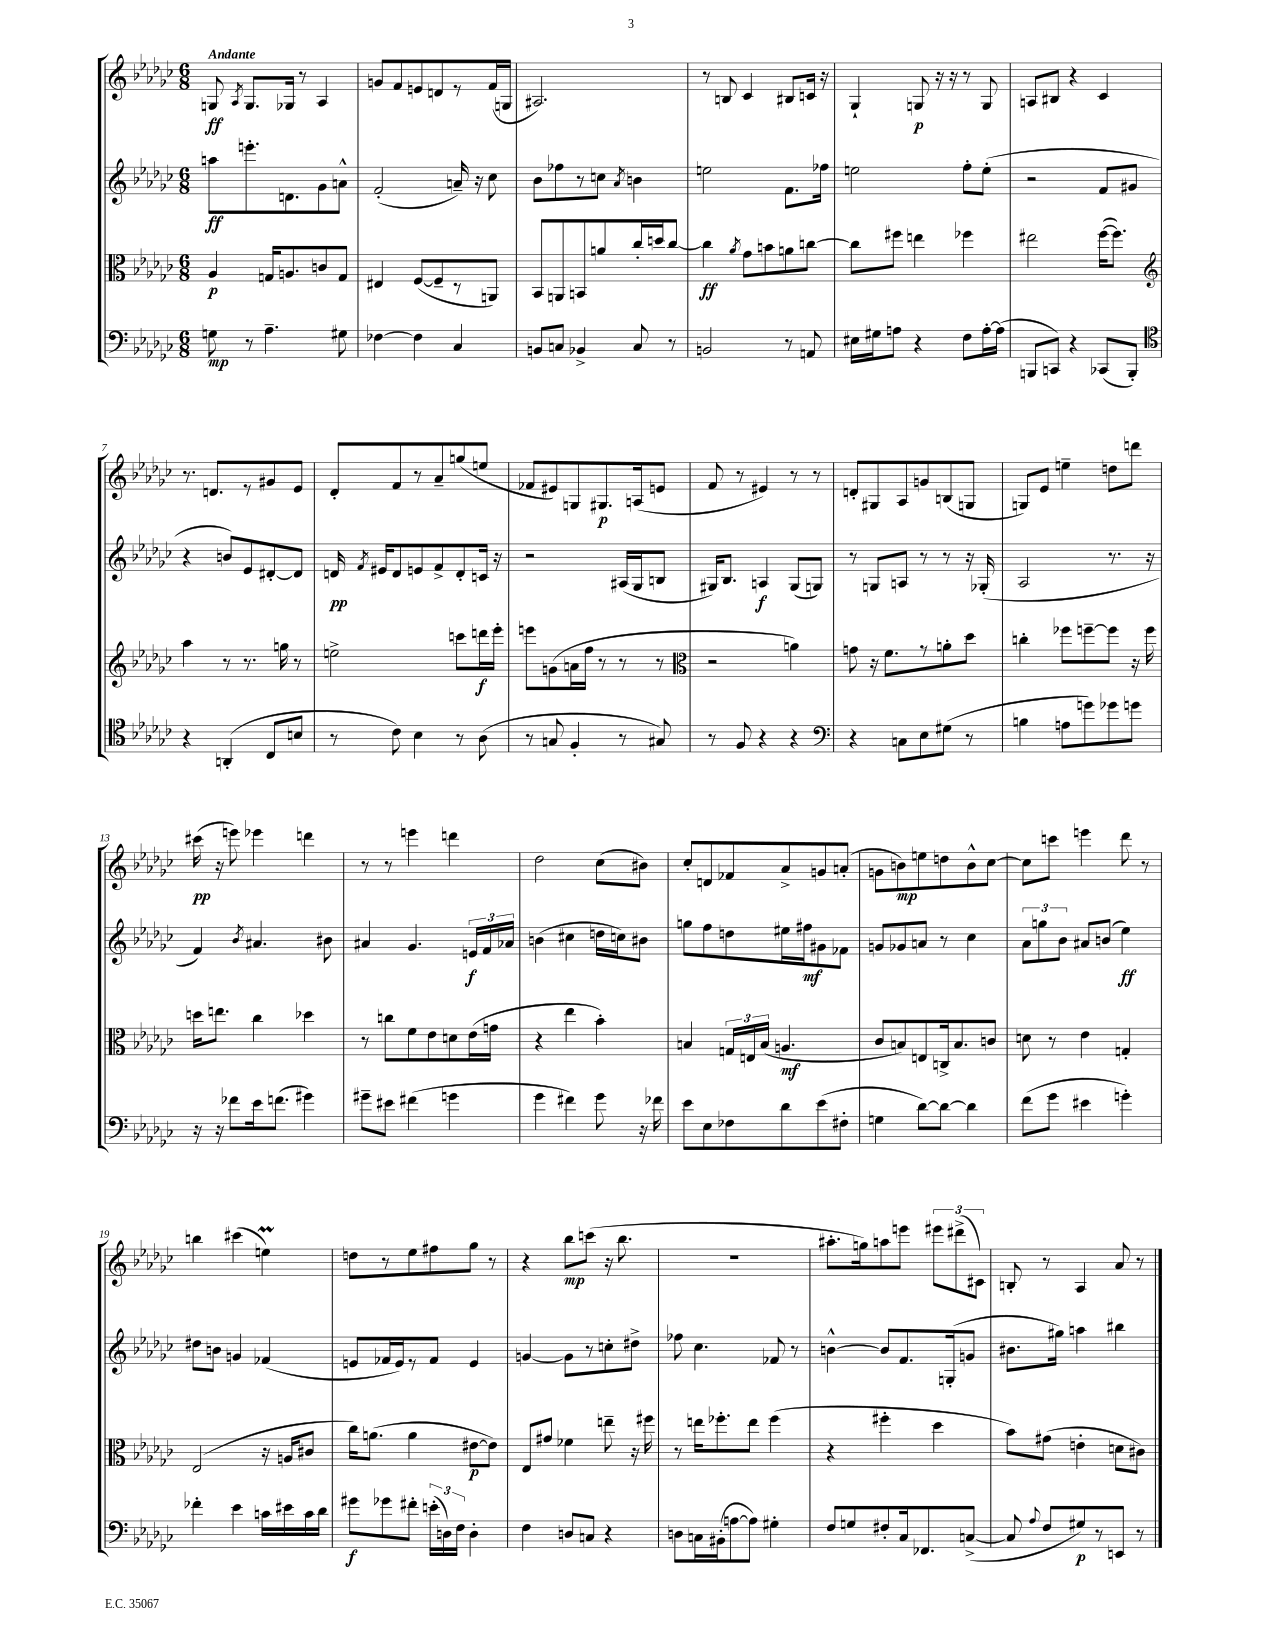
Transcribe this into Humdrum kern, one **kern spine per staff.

**kern	**dynam	**kern	**dynam	**kern	**dynam	**kern	**dynam
*part4	*part4	*part3	*part3	*part2	*part2	*part1	*part1
*staff4	*staff4	*staff3	*staff3	*staff2	*staff2	*staff1	*staff1
*clefF4	*	*clefC3	*	*clefG2	*	*clefG2	*
*k[b-e-a-d-g-c-]	*	*k[b-e-a-d-g-c-]	*	*k[b-e-a-d-g-c-]	*	*k[b-e-a-d-g-c-]	*
*M6/8	*	*M6/8	*	*M6/8	*	*M6/8	*
=1	=1	=1	=1	=1	=1	=1	=1
!	!	!	!	!	!	!LO:TX:a:B:t=Andante	!
8Gn\	mp	4A-/	p	8aan\L	ff	8Gn/	ff
.	.	.	.	.	.	8qA-/	.
8r	.	.	.	8.eeen'\	.	8.G/L	.
4.A-~\	.	16Gn/KL	.	.	.	.	.
.	.	8.An/	.	8.dn\	.	16G-X/Jk	.
.	.	.	.	.	.	8r	.
.	.	8cn/	.	8g-\	.	4A-/	.
8G#X\	.	8G/J	.	8an^^\J	.	.	.
=2	=2	=2	=2	=2	=2	=2	=2
[4F-X\	.	4E#X/	.	(2f'/	.	8gn/L	.
.	.	.	.	.	.	8f/	.
4F-\]	.	([8F/L	.	.	.	8en/	.
.	.	8F~/]	.	.	.	8dn/	.
4C-/	.	8r	.	16an~/)	.	8r	.
.	.	.	.	16r	.	.	.
.	.	8AAn/J)	.	8cc-\	.	(16f/L	.
.	.	.	.	.	.	16Gn/JJ	.
=3	=3	=3	=3	=3	=3	=3	=3
8BBn/L	.	8BB-/L	.	8b-\L	.	2.A#X/)	.
8Cn/J	.	8AAn/	.	8ff-X\	.	.	.
4BB-X^/	.	8BBn/	.	8r	.	.	.
.	.	8an/	.	8ccn\J	.	.	.
.	.	.	.	8qa-/	.	.	.
8C/	.	16cc-'/L	.	4bn\	.	.	.
.	.	16ddn/J	.	.	.	.	.
8r	.	[8cc-/J	.	.	.	.	.
=4	=4	=4	=4	=4	=4	=4	=4
2BBn/	.	4cc-\]	ff	2een\	.	8r	.
.	.	.	.	.	.	8Bn/	.
.	.	8qa-/	.	.	.	.	.
.	.	8g-\L	.	.	.	4c-/	.
.	.	8bn\	.	.	.	.	.
8r	.	8an\	.	8.f\L	.	8B#X/L	.
8AAn/	.	[8ccn\J	.	.	.	16cn/Jk	.
.	.	.	.	16ff-X\Jk	.	16r	.
=5	=5	=5	=5	=5	=5	=5	=5
16E#X\LL	.	8cc\L]	.	2een\	.	4G-`/	.
16G#X\J	.	.	.	.	.	.	.
8An\J	.	8ff#X\J	.	.	.	.	.
4r	.	4een\	.	.	.	8Gn/	p
.	.	.	.	.	.	16r	.
.	.	.	.	.	.	16r	.
8F\L	.	4ff-X\	.	8ff'\L	.	8r	.
[16A'\L	.	.	.	(8ee'\J	.	8G/	.
(16A\JJ]	.	.	.	.	.	.	.
=6	=6	=6	=6	=6	=6	=6	=6
8BBBn/L	.	2ee#X\	.	2r	.	8An/L	.
8CCn/J)	.	.	.	.	.	8B#X/J	.
4r	.	.	.	.	.	4r	.
(8CC-X/L	.	([16ff\KL	.	8f/L	.	4c-/	.
.	.	8.ff\J])	.	.	.	.	.
8BBB'/J)	.	.	.	8g#X/J	.	.	.
!!LO:LB:g=z
=7	=7	=7	=7	=7	=7	=7	=7
*clefC4	*	*clefG2	*	*	*	*	*
4r	.	4aa-\	.	4r	.	8.r	.
.	.	.	.	.	.	8.dn/L	.
(4AAn'/	.	8r	.	8bn/L)	.	.	.
.	.	8.r	.	8e-/	.	8r	.
8C-/L	.	.	.	[8d#X'/	.	8g#X/	.
.	.	16ggn\	.	.	.	.	.
8Bn/J	.	8r	.	8d#/J]	.	8e-/J	.
=8	=8	=8	=8	=8	=8	=8	=8
8r	.	2een^\	.	16dn/	pp	8d-'/L	.
.	.	.	.	8qf/	.	.	.
.	.	.	.	16e#X/KL	.	.	.
8c-\)	.	.	.	8d/	.	8f/	.
4B-\	.	.	.	8en/	.	8r	.
.	.	.	.	8f^/	.	8a-~/	.
8r	.	8cccn\L	.	8d'/	.	(8ggn/	.
(8A-\	.	16dddn\L	f	16cn/Jk	.	8een/J	.
.	.	16eee-'\JJ	.	16r	.	.	.
=9	=9	=9	=9	=9	=9	=9	=9
8r	.	8eeen\L	.	2r	.	8f-X/L	.
8Gn/	.	(8gn\	.	.	.	8e#X/)	.
4F'/	.	16an\L	.	.	.	8Gn/	.
.	.	16ff\JJ	.	.	.	.	.
.	.	8r	.	.	.	8.G#X/	p
8r	.	8r	.	(16A#X/LL	.	.	.
.	.	.	.	16G-/J	.	(16An/k	.
8G#X/)	.	8r	.	8Bn/J	.	8en/J	.
=10	=10	=10	=10	=10	=10	=10	=10
*	*	*clefC3	*	*	*	*	*
8r	.	2r	.	16G#X/KL)	.	8f/	.
.	.	.	.	8.B-/J	.	.	.
8F/	.	.	.	.	.	8r	.
4r	.	.	.	4An/	f	4e#X/)	.
4r	.	4an\)	.	(8G#/L	.	8r	.
.	.	.	.	8Gn/J)	.	8r	.
=11	=11	=11	=11	=11	=11	=11	=11
*clefF4	*	*	*	*	*	*	*
4r	.	8gn\	.	8r	.	8dn'/L	.
.	.	16r	.	8Gn/L	.	8G#X/	.
.	.	8.f\L	.	.	.	.	.
8Cn\L	.	.	.	8An/J	.	8A-/	.
8E-\	.	8r	.	8r	.	8gn/	.
(8G#X\J	.	8an'\	.	8r	.	(8Bn/	.
8r	.	8dd-\J	.	16r	.	8Gn/J	.
.	.	.	.	(16G-X'/	.	.	.
=12	=12	=12	=12	=12	=12	=12	=12
4Bn\	.	4ccn'\	.	2A-/	.	8Gn/L)	.
.	.	.	.	.	.	8e-/J	.
8An\L	.	8ff-X\L	.	.	.	4een~\	.
8gn\)	.	[8ffn~\	.	.	.	.	.
8g-X\	.	8ff\J]	.	8.r	.	8ddn\L	.
8gn\J	.	16r	.	.	.	8dddn\J	.
.	.	16ff\	.	16r	.	.	.
!!LO:LB:g=z
=13	=13	=13	=13	=13	=13	=13	=13
16r	.	16ddn\KL	.	4f/)	.	(16ccc#X\	pp
16r	.	8.een\J	.	.	.	16r	.
8f-X\L	.	.	.	.	.	8eeen\)	.
.	.	.	.	8qb-/	.	.	.
16e-\k	.	4cc-\	.	4.a#X/	.	4eee-X\	.
(8.fn\J	.	.	.	.	.	.	.
4g#X\)	.	4dd-X\	.	.	.	4dddn\	.
.	.	.	.	8b#X\	.	.	.
=14	=14	=14	=14	=14	=14	=14	=14
8g#X~\L	.	8r	.	4a#X/	.	8r	.
8e#X\J	.	8ccn\L	.	.	.	8r	.
(4f#X\	.	8f\	.	4.g-/	.	4eeen\	.
.	.	8e-\	.	.	.	.	.
4gn\	.	8dn\	.	.	.	4dddn\	.
.	.	(16e-\L	.	24en/LL	f	.	.
.	.	.	.	24f/	.	.	.
.	.	16gn\JJ	.	.	.	.	.
.	.	.	.	24a-X/JJ	.	.	.
=15	=15	=15	=15	=15	=15	=15	=15
4g-\	.	4r	.	(4bn\	.	2dd-\	.
4f#X\)	.	4ee-\	.	4cc#X\	.	.	.
8g-\	.	4b-'\)	.	16ddn\LL	.	(8cc-\L	.
.	.	.	.	16ccn\J)	.	.	.
16r	.	.	.	8b#X\J	.	8b#X\J)	.
16f-X\	.	.	.	.	.	.	.
=16	=16	=16	=16	=16	=16	=16	=16
8e-\L	.	4Bn/	.	8ggn\L	.	8cc-'/L	.
8E-\	.	.	.	8ff\	.	8dn/	.
8F-X\	.	24Gn/LL	.	8ddn\	.	8f-X/	.
.	.	24En/	.	.	.	.	.
.	.	(24B/JJ	.	.	.	.	.
8d-\	.	4.An/	mf	16ee#X\L	.	8a-^/	.
.	.	.	.	16ff#X\J	mf	.	.
(8e-\	.	.	.	8g#X\	.	8gn/	.
8F#X'\J	.	.	.	8f-X\J	.	(8an'/J	.
=17	=17	=17	=17	=17	=17	=17	=17
4Gn\	.	8c-/L	.	8gn/L	.	8gn\L	.
.	.	8Bn/)	.	8g-X/	.	8bn\)	mp
[8d-\L)	.	8En/	.	8an/J	.	8een\	.
8d-\J_	.	16Cn^/k	.	8r	.	8ddn\	.
.	.	8.B/	.	.	.	.	.
4d-\]	.	.	.	4cc-\	.	8b^^\	.
.	.	8cn/J	.	.	.	[8cc-\J	.
=18	=18	=18	=18	=18	=18	=18	=18
(8f\L	.	8dn\	.	12a-\L	.	8cc-\L]	.
.	.	.	.	12ggn\	.	.	.
8g-\J	.	8r	.	.	.	8cccn\J	.
.	.	.	.	12b-\J	.	.	.
4e#X\	.	4e-\	.	8a#X/L	.	4eeen\	.
.	.	.	.	(8bn/J	.	.	.
4gn'\)	.	4Gn'/	.	4ee-\)	ff	8ddd-\	.
.	.	.	.	.	.	8r	.
!!LO:LB:g=z
=19	=19	=19	=19	=19	=19	=19	=19
4f-X'\	.	(2E-/	.	8dd#X\L	.	4bbn\	.
.	.	.	.	8bn\J	.	.	.
4e-\	.	.	.	4gn/	.	(4ccc#X\	.
16cn\LL	.	16r	.	(4f-X/	.	4eenm\)	.
16e#X\	.	16An/KL	.	.	.	.	.
16c\	.	8c#X/J	.	.	.	.	.
16d-\JJ	.	.	.	.	.	.	.
=20	=20	=20	=20	=20	=20	=20	=20
8g#X\L	f	16cc-\KL)	.	8en/L	.	8ddn\L	.
.	.	(8.an\J	.	.	.	.	.
8g-X\	.	.	.	16f-X/L	.	8r	.
.	.	.	.	16e/J)	.	.	.
8f#X'\J	.	4a\	.	8r	.	8ee-\	.
(24en'\LL	.	.	.	8f-/J	.	8ff#X\	.
24Dn\)	.	.	.	.	.	.	.
24F\JJ	.	.	.	.	.	.	.
4D'\	.	[8e#X\L	p	4e/	.	8gg-\J	.
.	.	8e#\J])	.	.	.	8r	.
=21	=21	=21	=21	=21	=21	=21	=21
4F\	.	8E-/L	.	[4gn/	.	4r	.
.	.	8g#X/J	.	.	.	.	.
8Dn/L	.	4f-X\	.	8g\L]	.	8bb-\L	mp
8Cn/J	.	.	.	8r	.	(8cccn\J	.
4r	.	8een~\	.	8ccn'\	.	16r	.
.	.	.	.	.	.	8.bb-\	.
.	.	16r	.	8dd#X^\J	.	.	.
.	.	16ff#X\	.	.	.	.	.
=22	=22	=22	=22	=22	=22	=22	=22
8Dn\L	.	8r	.	8ff-X\	.	2.r	.
16Cn\L	.	16een\KL	.	4.cc-\	.	.	.
(16BB#X'\J	.	8.ff-X'\	.	.	.	.	.
[8An\	.	.	.	.	.	.	.
8A\J])	.	8ee\J	.	.	.	.	.
4G#X'\	.	(4ff-\	.	8f-X/	.	.	.
.	.	.	.	8r	.	.	.
=23	=23	=23	=23	=23	=23	=23	=23
8F/L	.	4r	.	[4bn^^\	.	8.aa#X'\L	.
8Gn/	.	.	.	.	.	.	.
.	.	.	.	.	.	16ggn\k)	.
8F#X'/	.	4ff#X'\	.	8b/L]	.	8aan\	.
16C-/k	.	.	.	8.f/	.	8eeen\J	.
8.FF-X/	.	.	.	.	.	.	.
.	.	4dd-\	.	.	.	12eee#X\L	.
.	.	.	.	(16Gn'/k	.	.	.
.	.	.	.	.	.	(12ddd#X^\	.
([8Cn^/J	.	.	.	8gn/J	.	.	.
.	.	.	.	.	.	12c#X\J)	.
=24	=24	=24	=24	=24	=24	=24	=24
8C/]	.	8b-\L)	.	8.b#X\L	.	8Bn'/	.
8qqA-/	.	.	.	.	.	.	.
8F/L	.	(8g#X\J	.	.	.	8r	.
.	.	.	.	16gg#X\Jk)	.	.	.
8G#X/)	p	4en'\	.	4aan\	.	4A-/	.
8r	.	.	.	.	.	.	.
8EEn/J	.	8dn\L	.	4bb#X\	.	8a-/	.
8r	.	8c#X\J)	.	.	.	8r	.
==	==	==	==	==	==	==	==
*-	*-	*-	*-	*-	*-	*-	*-
